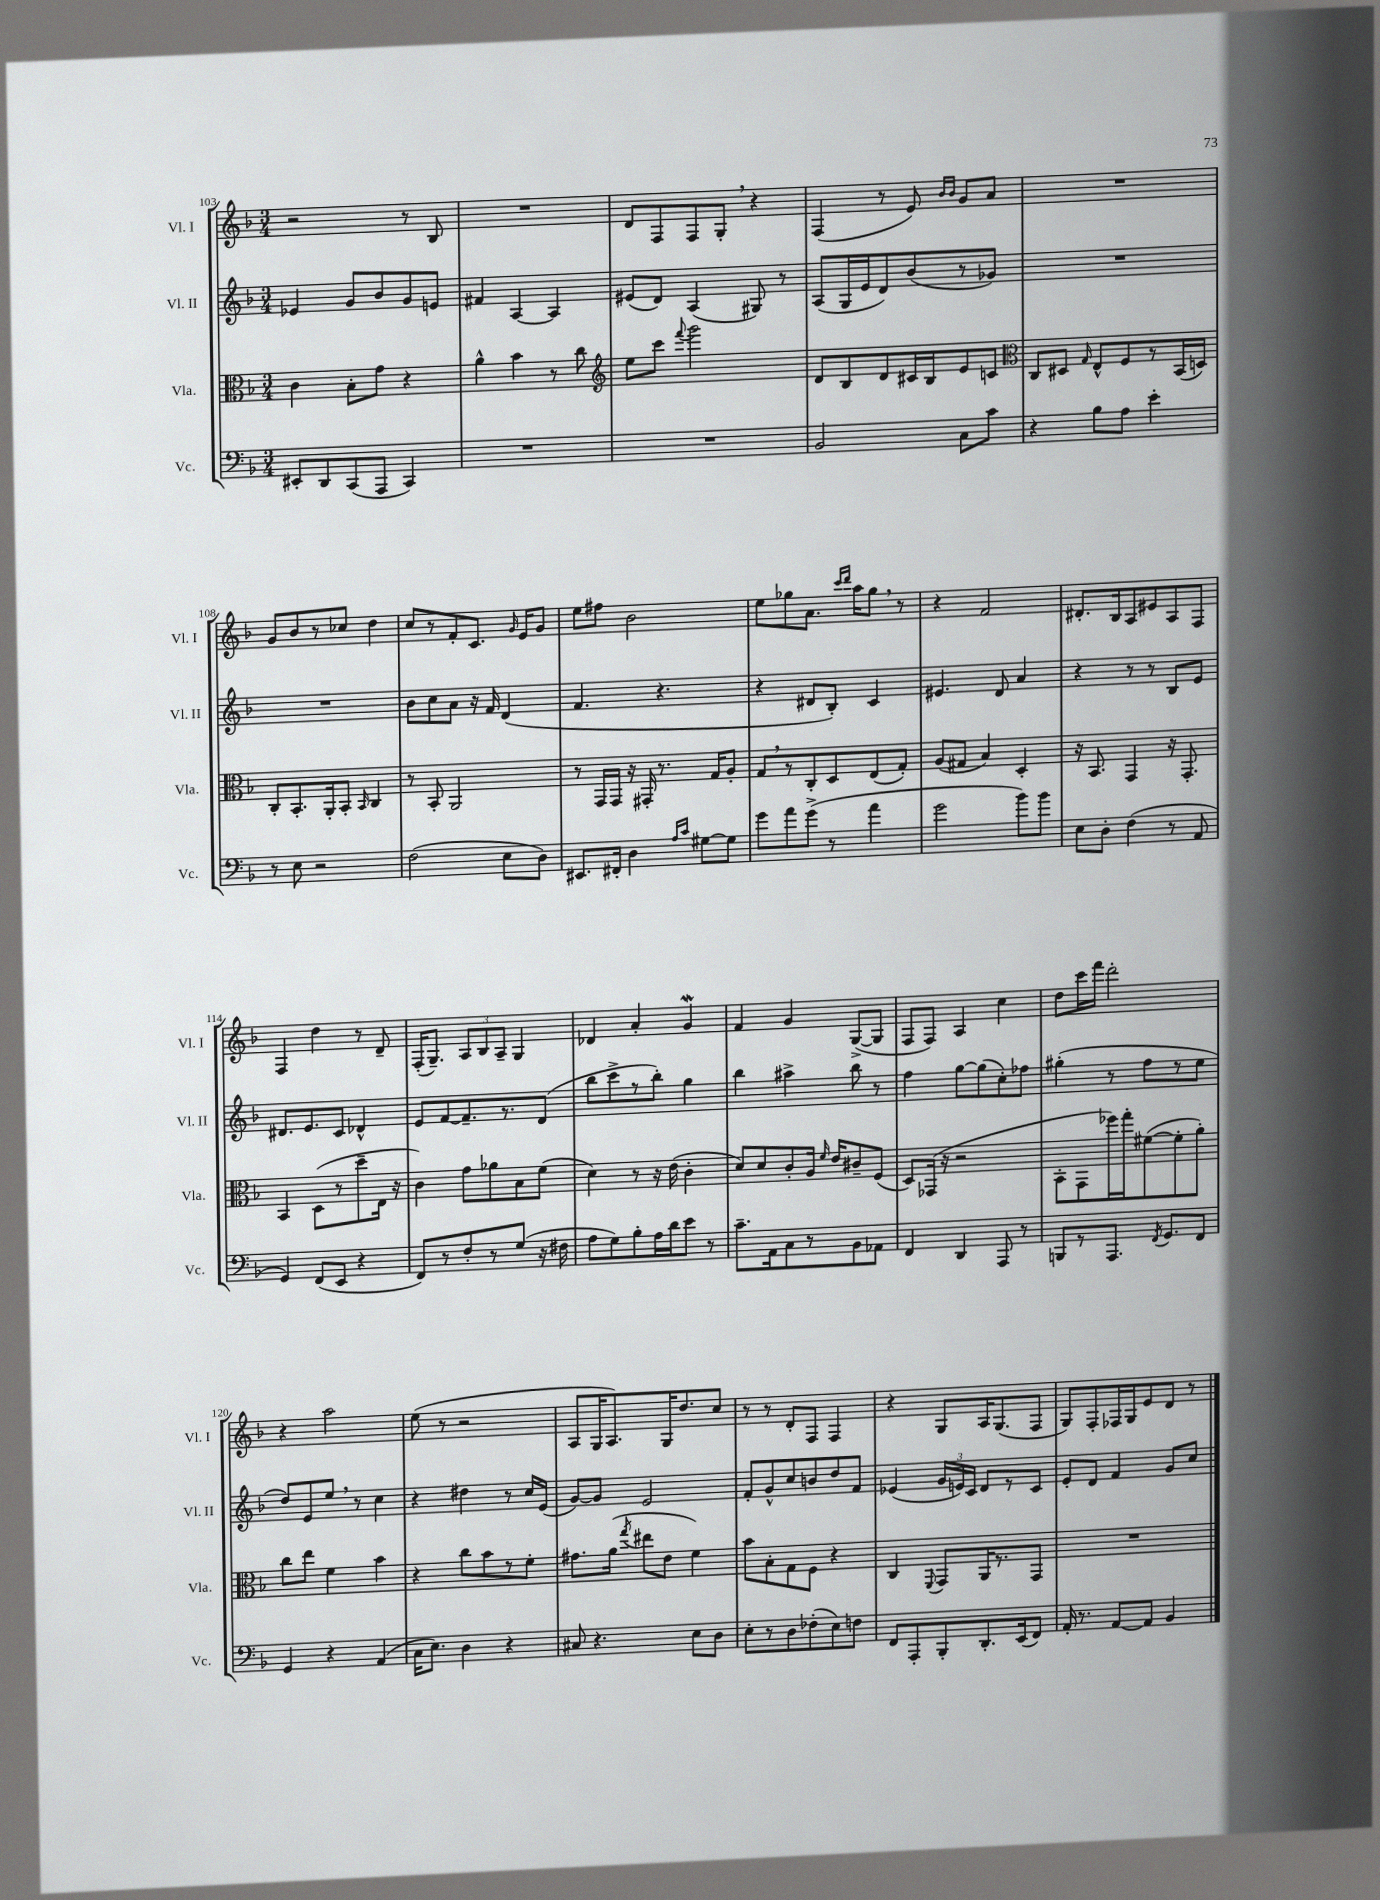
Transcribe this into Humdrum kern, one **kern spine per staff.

**kern	**kern	**kern	**kern
*part4	*part3	*part2	*part1
*staff4	*staff3	*staff2	*staff1
*I"Vc.	*I"Vla.	*I"Vl. II	*I"Vl. I
*I'Vc.	*I'Vla.	*I'Vl. II	*I'Vl. I
*clefF4	*clefC3	*clefG2	*clefG2
*k[b-]	*k[b-]	*k[b-]	*k[b-]
*M3/4	*M3/4	*M3/4	*M3/4
=103	=103	=103	=103
8EE#X'/L	4c\	4e-X/	2r
8DD/	.	.	.
(8CC/	8B-'\L	8g/L	.
8AAA/J	8g\J	8b-/	.
4CC/)	4r	8g/	8r
.	.	8en/J	8B-/
=104	=104	=104	=104
2.r	4a^^\	4f#X/	2.r
.	4b-\	[4A/	.
.	8r	4A/]	.
.	8cc\	.	.
=105	=105	=105	=105
*	*clefG2	*	*
2.r	8ee\L	(8e#X/L	8d/L
.	8ccc\J	8d/J)	8F/
.	8qqfff/	.	.
.	2ggg\	(4A/	8F/
.	.	.	8G',/J
.	.	8G#X/)	4r
.	.	8r	.
=106	=106	=106	=106
2BB-/	8d/L	(8A/L	(4F/
.	8B-/	16G/L	.
.	.	16e/J	.
.	8d/	8d/)	8r
.	16c#X/L	(8b-/	8e/)
.	16B-/J	.	.
.	.	.	16qqb-/LL
.	.	.	16qqb-/JJ
8C\L	8e/	8r	8g/L
8c\J	8cn/J	8g-X/J)	8a/J
=107	=107	=107	=107
*	*clefC3	*	*
4r	8C/L	2.r	2.r
.	8D#X/J	.	.
.	16qqG/	.	.
8B-\L	8E^^/L	.	.
8A\J	8F/	.	.
4e'\	8r	.	.
.	(16BB-/L	.	.
.	16Dn/JJ)	.	.
!!LO:LB:g=z
=108	=108	=108	=108
8r	8C'/L	2.r	8g/L
8E\	8.BB-'/	.	8b-/
2r	.	.	8r
.	16AA'/k	.	.
.	8BB-'/J	.	8cc-X/J
.	16qqBB-/	.	.
.	4C/	.	4dd\
=109	=109	=109	=109
(2F\	8r	8b-\L	8cc/L
.	8BB-'/	8cc\	8r
.	2AA/	8a\J	8f'/
.	.	16r	8.c/J
.	.	16f/	.
8E\L	.	(4d/	.
.	.	.	16qqg/
.	.	.	16e/KL
8D\J)	.	.	8g/J
=110	=110	=110	=110
8.EE#X/L	8r	4.f/	8ee\L
.	16GG/LL	.	8ff#X\J
16FF#X'/Jk	16GG/JJ	.	.
4D\	16r	.	2b-\
.	16GG#X'/	.	.
.	8.r	4.r	.
16qqA/LL	.	.	.
16qqc/JJ	.	.	.
[8G#X\L	.	.	.
.	16G/KL	.	.
8G#\J]	8A'/J	.	.
=111	=111	=111	=111
8g\L	8G,/L	4r	8ee\L
8a\	8r	.	8gg-X\
(8g^\J	8C'/	8d#X/L	8.a\J
8r	8D/	8B-'/J)	.
.	.	.	16qqccc/LL
.	.	.	16qqddd/JJ
.	.	.	16aa\KL
4a\	(8E/	4c/	8gg-,\J
.	8G'/J)	.	8r
=112	=112	=112	=112
2g\	(8A/L	4.e#X/	4r
.	8G#X/J	.	.
.	4B-/)	.	2f/
.	.	8d/	.
8b-\L)	4D'/	4a/	.
8b-\J	.	.	.
=113	=113	=113	=113
8E\L	16r	4r	8.d#X'/L
.	8.BB-/	.	.
8D'\J	.	.	.
.	.	.	16B-/k
(4F\	4GG/	8r	8A/
.	.	8r	8e#X/
8r	16r	8B-/L	8A/
.	8.GG'/	.	.
8AA/	.	8e/J	8F/J
!!LO:LB:g=z
=114	=114	=114	=114
4GG/)	4BB-/	8.d#X/L	4F/
.	.	8.e/	.
(8FF/L	(8D\L	.	4dd\
8EE/J	8r	8c/J	.
4r	8dd~\	4d-X^^/	8r
.	16E\Jk	.	8d~/
.	16r	.	.
=115	=115	=115	=115
8FF/L)	4c\)	8e/L	(16F'/KL
.	.	.	8.G~/J)
8r	.	[8f/	.
8F'/	8g\L	8.f~/]	12A/L
.	.	.	12B-/
8r	8a-X\	.	.
.	.	.	12A~/J
.	.	8.r	.
(8G/J	8B-\	.	4G/
16r	(8f\J	(8d/J	.
16F#X\	.	.	.
=116	=116	=116	=116
8A\L	4d\)	8bb-\L	4d-X/
8G\)	.	8ccc^\	.
8B-'\	8r	8r	4a'/
16A\L	16r	8bb-'\J)	.
16d\J	(16e\	.	.
8e\J	4c'\	4gg\	4gW/
8r	.	.	.
=117	=117	=117	=117
8.c~\L	8d/L)	4bb-\	4f/
.	8d/	.	.
16AA\k	.	.	.
8C\	8c'/	4aa#X^\	4g/
8r	16A/Jk	.	.
.	16qqf/	.	.
.	16e/KL	.	.
8BB-\	8c#X~/	8bb-\	([8G^/L
8AA-X\J	(8F/J	8r	8G/J]
=118	=118	=118	=118
4FF/	8D/L)	4ff\	8F/L
.	(16GG-X/Jk	.	8F/J)
.	16r	.	.
4DD/	2r	[8gg\L	4A/
.	.	(8gg\]	.
8AAA/	.	8cc'\)	4cc\
8r	.	8ff-X\J	.
=119	=119	=119	=119
8BBBn/L	8BB-'\L	(4gg#X'\	8dd\L
8r	8GG\	.	16ccc\L
.	.	.	16fff\JJ
8.AAA/J	16ff-X\L)	8r	2ddd'\
.	16gg'\J	.	.
.	([8f#X\	8ff\L	.
8qFF/	.	.	.
8.GG/L	.	.	.
.	8f#'\]	8r	.
8FF/J	8a'\J)	8ee\J	.
!!LO:LB:g=z
=120	=120	=120	=120
4GG/	8cc\L	8dd/L)	4r
.	8ee\J	8e/	.
4r	4f\	8ee,/J	2aa\
.	.	8r	.
(4AA/	4b-\	4cc\	.
=121	=121	=121	=121
16C\KL	4r	4r	(8ee\
8.E\J)	.	.	.
.	.	.	8r
4D\	8cc\L	4dd#X\	2r
.	8b-\	.	.
4r	8r	8r	.
.	8f'\J	16cc/LL	.
.	.	(16e/JJ	.
=122	=122	=122	=122
8C#X/	8.g#X\L	[8g/L)	8A/L
4.r	.	8g/J]	16G/K
.	(16a\Jk	.	8.A/)
.	8qgg/	.	.
.	8ee#X\L	2e/	.
.	8e\J	.	16G/K
.	.	.	8.dd/
8E\L	4f\)	.	.
8D\J	.	.	8cc/J
=123	=123	=123	=123
8E'\L	8b-\L	8f'/L	8r
8r	8B-'\	8g^^/	8r
8D\	8G\	8cc/	8d'/L
(8F-X'\	8F\J	8bn/	8F/J
8E\)	4r	8dd/	4F/
8Fn\J	.	8f/J	.
=124	=124	=124	=124
8FF/L	4C/	(4e-X/	4r
8AAA'/	.	.	.
.	8qqFF/	.	.
8BBB-'/	8GG/L	24g/LL	8G/L
.	.	24en/)	.
.	.	24c/JJ	.
8.DD'/	16AA/K	8d/L	16A/K
.	8.r	.	(8.G/
.	.	8r	.
(16EE/k	.	.	.
8FF/J)	8GG/J	8c/J	8F/J
=125	=125	=125	=125
16AA'/	2.r	8e'/L	8G/L)
8.r	.	.	.
.	.	8d/J	8F'/
[8AA/L	.	4f/	16F-X/L
.	.	.	16G/J
8AA/J]	.	.	8e/
4BB-/	.	8g/L	8d/J
.	.	8cc/J	8r
==	==	==	==
*-	*-	*-	*-
